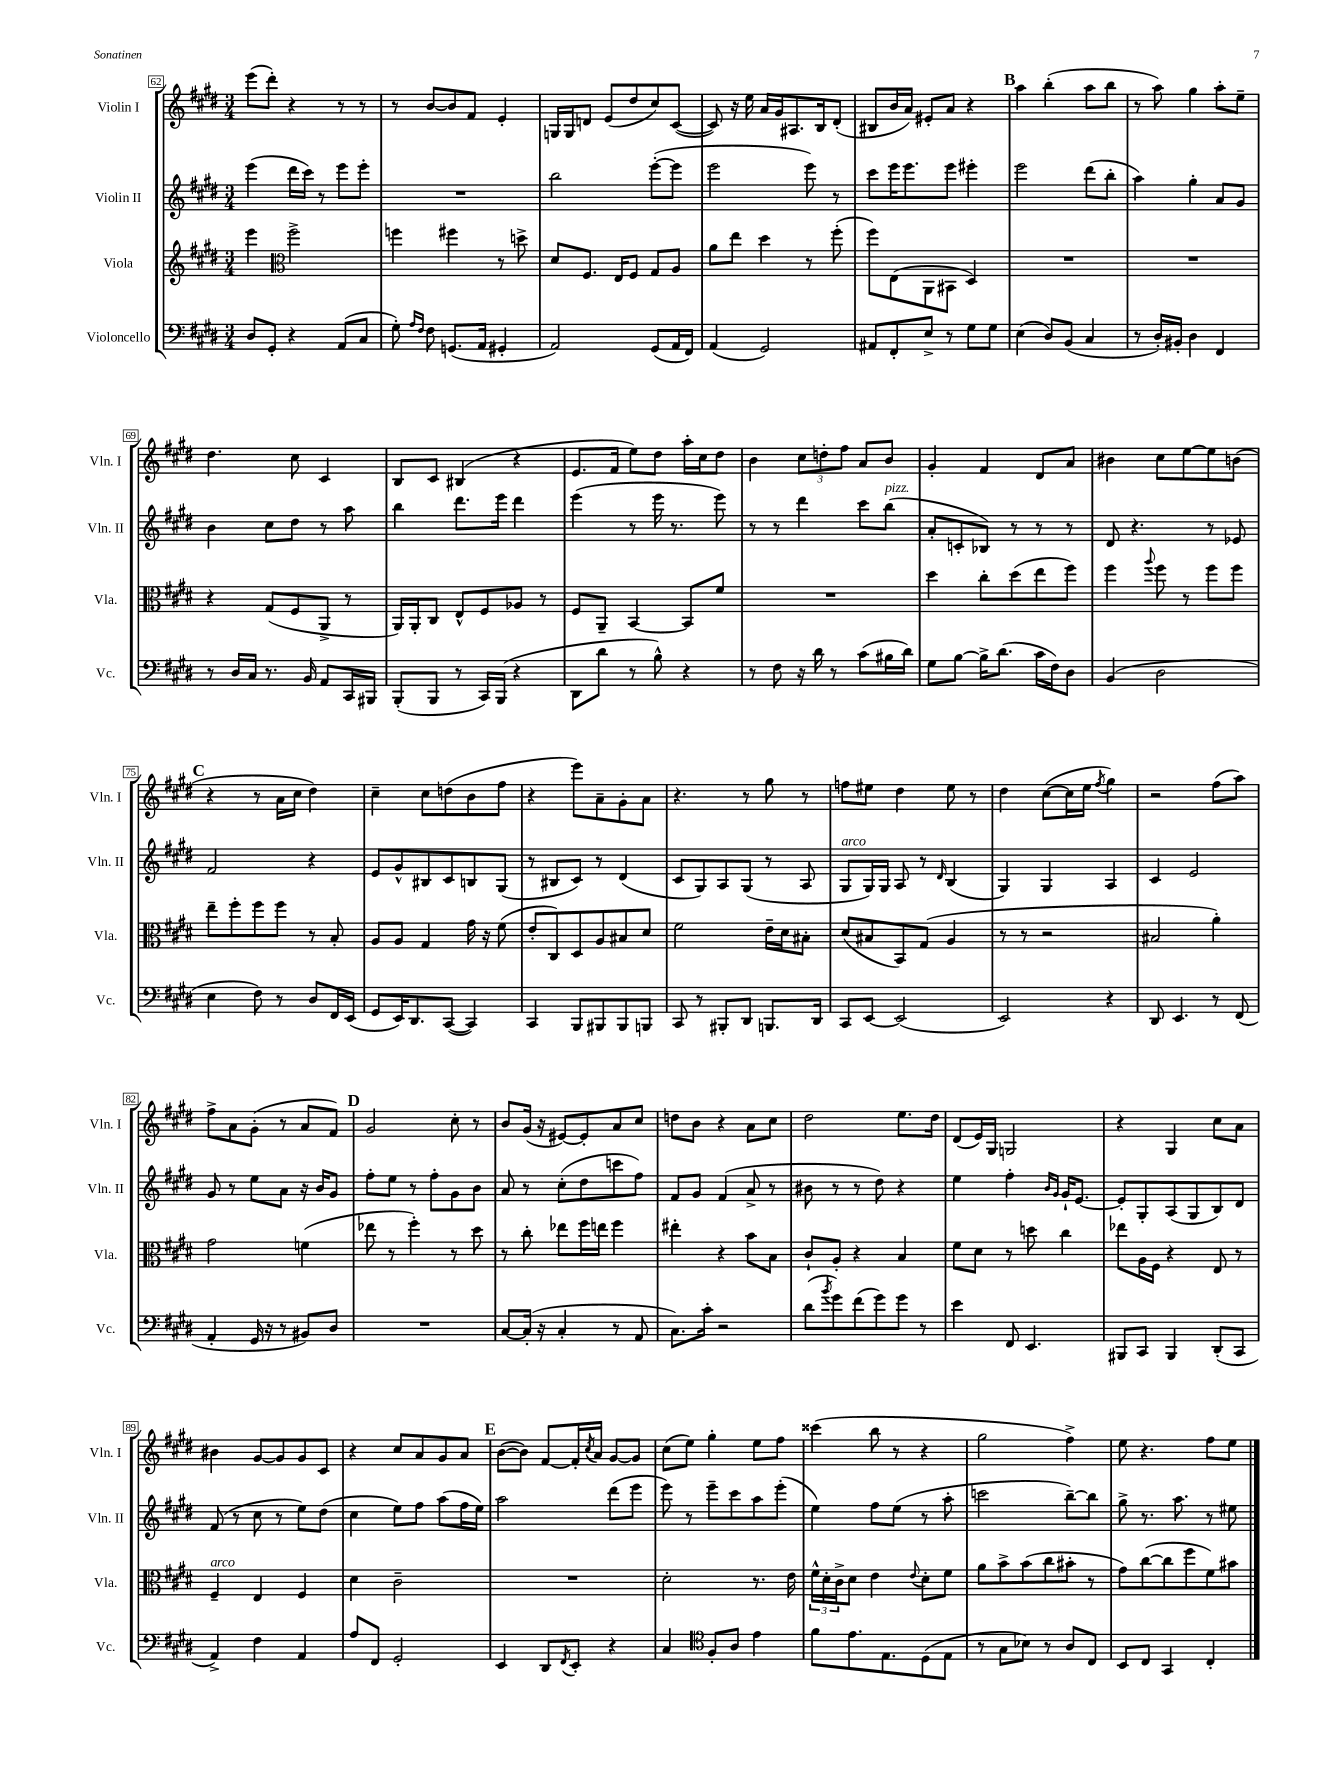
<<
\new StaffGroup <<
\new Staff = "s0" \with { instrumentName = "Violin I" shortInstrumentName = "Vln. I" } {
    \clef treble \key e \major \numericTimeSignature \time 3/4
    e'''8( dis'''8-.) r4 r8 r8 |
    r8 b'8~ b'8 fis'8 e'4-. |
    g16 g16 d'8 e'8( dis''8 cis''8) cis'8~( |
    cis'8) r16 e''16 a'16 gis'16 ais8. b16 dis'8-.( |
    bis8 b'16 a'16) eis'8-. a'8 r4 |
    \mark \markup { \bold "B" } a''4 b''4-.( a''8 b''8 |
    r8 a''8) gis''4 a''8-. e''8-- |
    dis''4. cis''8 cis'4 |
    b8 cis'8 bis4( r4 |
    e'8. fis'16 e''8) dis''8 a''16-. cis''16 dis''8 |
    b'4 \tuplet 3/2 { cis''8 d''8-. fis''8 } a'8 b'8 |
    gis'4-. fis'4 dis'8 a'8 |
    bis'4 cis''8 e''8~ e''8 b'8( |
    \mark \markup { \bold "C" } r4 r8 a'16 cis''16 dis''4) |
    cis''4-- cis''8 d''8( b'8 fis''8 |
    r4 e'''8) a'8-- gis'8-. a'8 |
    r4. r8 gis''8 r8 |
    f''8 eis''8 dis''4 eis''8 r8 |
    dis''4 cis''8~( cis''16 e''16 \acciaccatura { fis''8 } gis''4) |
    r2 fis''8( a''8) |
    fis''8-> a'8 gis'8-.( r8 a'8 fis'8) |
    \mark \markup { \bold "D" } gis'2 cis''8-. r8 |
    b'8 gis'16( r16 eis'8~) eis'8-. a'8 cis''8 |
    d''8 b'8 r4 a'8 cis''8 |
    dis''2 e''8. dis''16 |
    dis'8( e'16) gis16 g2 |
    r4 gis4 cis''8 a'8 |
    bis'4 gis'8~ gis'8 gis'8 cis'8 |
    r4 cis''8 a'8 gis'8 a'8 |
    \mark \markup { \bold "E" } b'8~( b'8) fis'8~ fis'16-. \acciaccatura { cis''8 } a'16 gis'8~ gis'8 |
    cis''8( e''8) gis''4-. e''8 fis''8 |
    cisis'''4( b''8 r8 r4 |
    gis''2 fis''4->) |
    e''8 r4. fis''8 e''8 \bar "|." |
}
\new Staff = "s1" \with { instrumentName = "Violin II" shortInstrumentName = "Vln. II" } {
    \clef treble \key e \major \numericTimeSignature \time 3/4
    e'''4( dis'''16 cis'''16) r8 e'''8 e'''8-. |
    R2. |
    b''2 e'''8~-.( e'''8 |
    e'''2 e'''8) r8 |
    cis'''8 e'''16 e'''8. e'''8 eis'''4-. |
    \mark \markup { \bold "B" } e'''2 dis'''8( b''8-. |
    a''4) gis''4-. a'8 gis'8 |
    b'4 cis''8 dis''8 r8 a''8 |
    b''4 dis'''8. e'''16 dis'''4 |
    e'''4( r8 e'''16 r8. e'''8) |
    r8 r8 dis'''4 cis'''8 b''8^\markup { \italic "pizz." }( |
    a'8-. c'8-. bes8) r8 r8 r8 |
    dis'8 r4. r8 ees'8 |
    \mark \markup { \bold "C" } fis'2 r4 |
    e'8 gis'8-^ bis8 cis'8 b8 gis8( |
    r8 bis8 cis'8) r8 dis'4( |
    cis'8 gis8) a8 gis8( r8 a8 |
    gis8^\markup { \italic "arco" } gis16) gis16 a8 r8 \grace { dis'16 } b4( |
    gis4) gis4 a4 |
    cis'4 e'2 |
    gis'8 r8 e''8 a'8 r16 b'16 gis'8 |
    \mark \markup { \bold "D" } fis''8-. e''8 r8 fis''8-. gis'8 b'8 |
    a'8 r8 cis''8-.( dis''8 c'''8 fis''8) |
    fis'8 gis'8 fis'4( a'8-> r8 |
    bis'8 r8 r8 dis''8) r4 |
    e''4 fis''4-. \grace { b'16 gis'16 } gis'16-! e'8.~ |
    e'8-. gis8-. a8( gis8 b8) dis'8 |
    fis'8( r8 cis''8 r8 e''8) dis''8( |
    cis''4 e''8) fis''8 a''8( fis''16 e''16) |
    \mark \markup { \bold "E" } a''2 dis'''8( e'''8 |
    e'''8) r8 e'''8-- cis'''8 a''8 e'''8-.( |
    e''4) fis''8 e''8( r8 a''8-. |
    c'''2 b''8~--) b''8 |
    gis''8-> r8. a''8. r8 eis''8 \bar "|." |
}
\new Staff = "s2" \with { instrumentName = "Viola" shortInstrumentName = "Vla." } {
    \clef treble \key e \major \numericTimeSignature \time 3/4
    e'''4 \clef alto fis''2-> |
    f''4 fis''4 r8 d''8-> |
    dis'8 fis8. e16 fis8 gis8 a8 |
    a'8 e''8 dis''4 r8 fis''8-.( |
    fis''8) e8( a,8 bis,8 dis4) |
    \mark \markup { \bold "B" } R2. |
    R2. |
    r4 gis8( fis8 a,8-> r8 |
    a,16) a,16-. cis8 e8-^ fis8 aes8 r8 |
    fis8 a,8-- b,4~ b,8 fis'8 |
    R2. |
    dis''4 cis''8-. dis''8( e''8 fis''8) |
    fis''4 \appoggiatura { a''8 } fis''8 r8 fis''8 fis''8 |
    \mark \markup { \bold "C" } e''8-- fis''8-. fis''8 fis''8 r8 b8-. |
    a8 a8 gis4 gis'16 r16 fis'8( |
    e'8-. cis8) dis8 a8 bis8 dis'8 |
    fis'2 e'16-- dis'16 bis8-. |
    dis'8( bis8 b,8) gis8( a4 |
    r8 r8 r2 |
    bis2 a'4-.) |
    gis'2 f'4( |
    \mark \markup { \bold "D" } ees''8 r8 fis''4-.) r8 dis''8 |
    r8 cis''8-. ees''8 fis''16 e''16 fis''4 |
    eis''4-. r4 b'8 b8 |
    cis'8-! a8-. r4 b4 |
    fis'8 dis'8 r8 d''8 cis''4 |
    ees''8 a16 fis16 r4 e8 r8 |
    fis4--^\markup { \italic "arco" } e4 fis4 |
    dis'4 cis'2-- |
    \mark \markup { \bold "E" } R2. |
    dis'2-. r8. e'16 |
    \tuplet 3/2 { fis'16-^ dis'16-. cis'16-> } dis'8 e'4 \appoggiatura { e'8 } dis'8-. fis'8 |
    a'8 b'8-> b'8( cis''8 bis'8-. r8 |
    gis'8) cis''8~( cis''8 fis''8 fis'8) bis'8 \bar "|." |
}
\new Staff = "s3" \with { instrumentName = "Violoncello" shortInstrumentName = "Vc." } {
    \clef bass \key e \major \numericTimeSignature \time 3/4
    dis8 gis,8-. r4 a,8( cis8 |
    gis8-.) \grace { a16 fis16 } fis8 g,8.( a,16 gis,4-. |
    a,2) gis,8( a,16 fis,16) |
    a,4( gis,2) |
    ais,8 fis,8-. e8-> r8 gis8 gis8 |
    \mark \markup { \bold "B" } e4( dis8) b,8( cis4 |
    r8 dis16-.) bis,16-. dis4 fis,4 |
    r8 dis16 cis16 r8. b,16 a,8 cis,16 bis,,16 |
    b,,8-.( b,,8 r8 cis,16) b,,16( r4 |
    dis,8 dis'8 r8 b8-^) r4 |
    r8 fis8 r16 dis'16 r8 cis'8( bis16 dis'16) |
    gis8 b8~ b16-> dis'8.( cis'16 fis16) dis8 |
    b,4( dis2 |
    \mark \markup { \bold "C" } e4 fis8) r8 dis8 fis,16 e,16( |
    gis,8 e,16) dis,8. cis,8~( cis,4) |
    cis,4 b,,8 bis,,8 bis,,8 b,,8 |
    cis,8 r8 bis,,8-. dis,8 b,,8. dis,16 |
    cis,8 e,8~ e,2( |
    e,2) r4 |
    dis,8 e,4. r8 fis,8( |
    a,4-. gis,16 r16 r8 bis,8) dis8 |
    \mark \markup { \bold "D" } R2. |
    cis8~ cis16-.( r16 cis4-. r8 a,8 |
    cis8.) cis'16-. r2 |
    dis'8( \acciaccatura { b'8 } gis'8) fis'8( gis'8) gis'8 r8 |
    e'4 fis,8 e,4. |
    bis,,8 cis,8 bis,,4 dis,8-.( cis,8 |
    a,4->) fis4 a,4 |
    a8 fis,8 gis,2-. |
    \mark \markup { \bold "E" } e,4 dis,8 \acciaccatura { fis,8 } e,8-. r4 |
    cis4 \clef tenor fis8-. a8 e'4 |
    fis'8 e'8. e8. dis8( e8 |
    r8 gis8 bes8) r8 a8 cis8 |
    b,8 cis8 gis,4 cis4-. \bar "|." |
}
>>
>>
\layout { \context { \Score currentBarNumber = #62 \override BarNumber.stencil = #(make-stencil-boxer 0.1 0.3 ly:text-interface::print) } }
